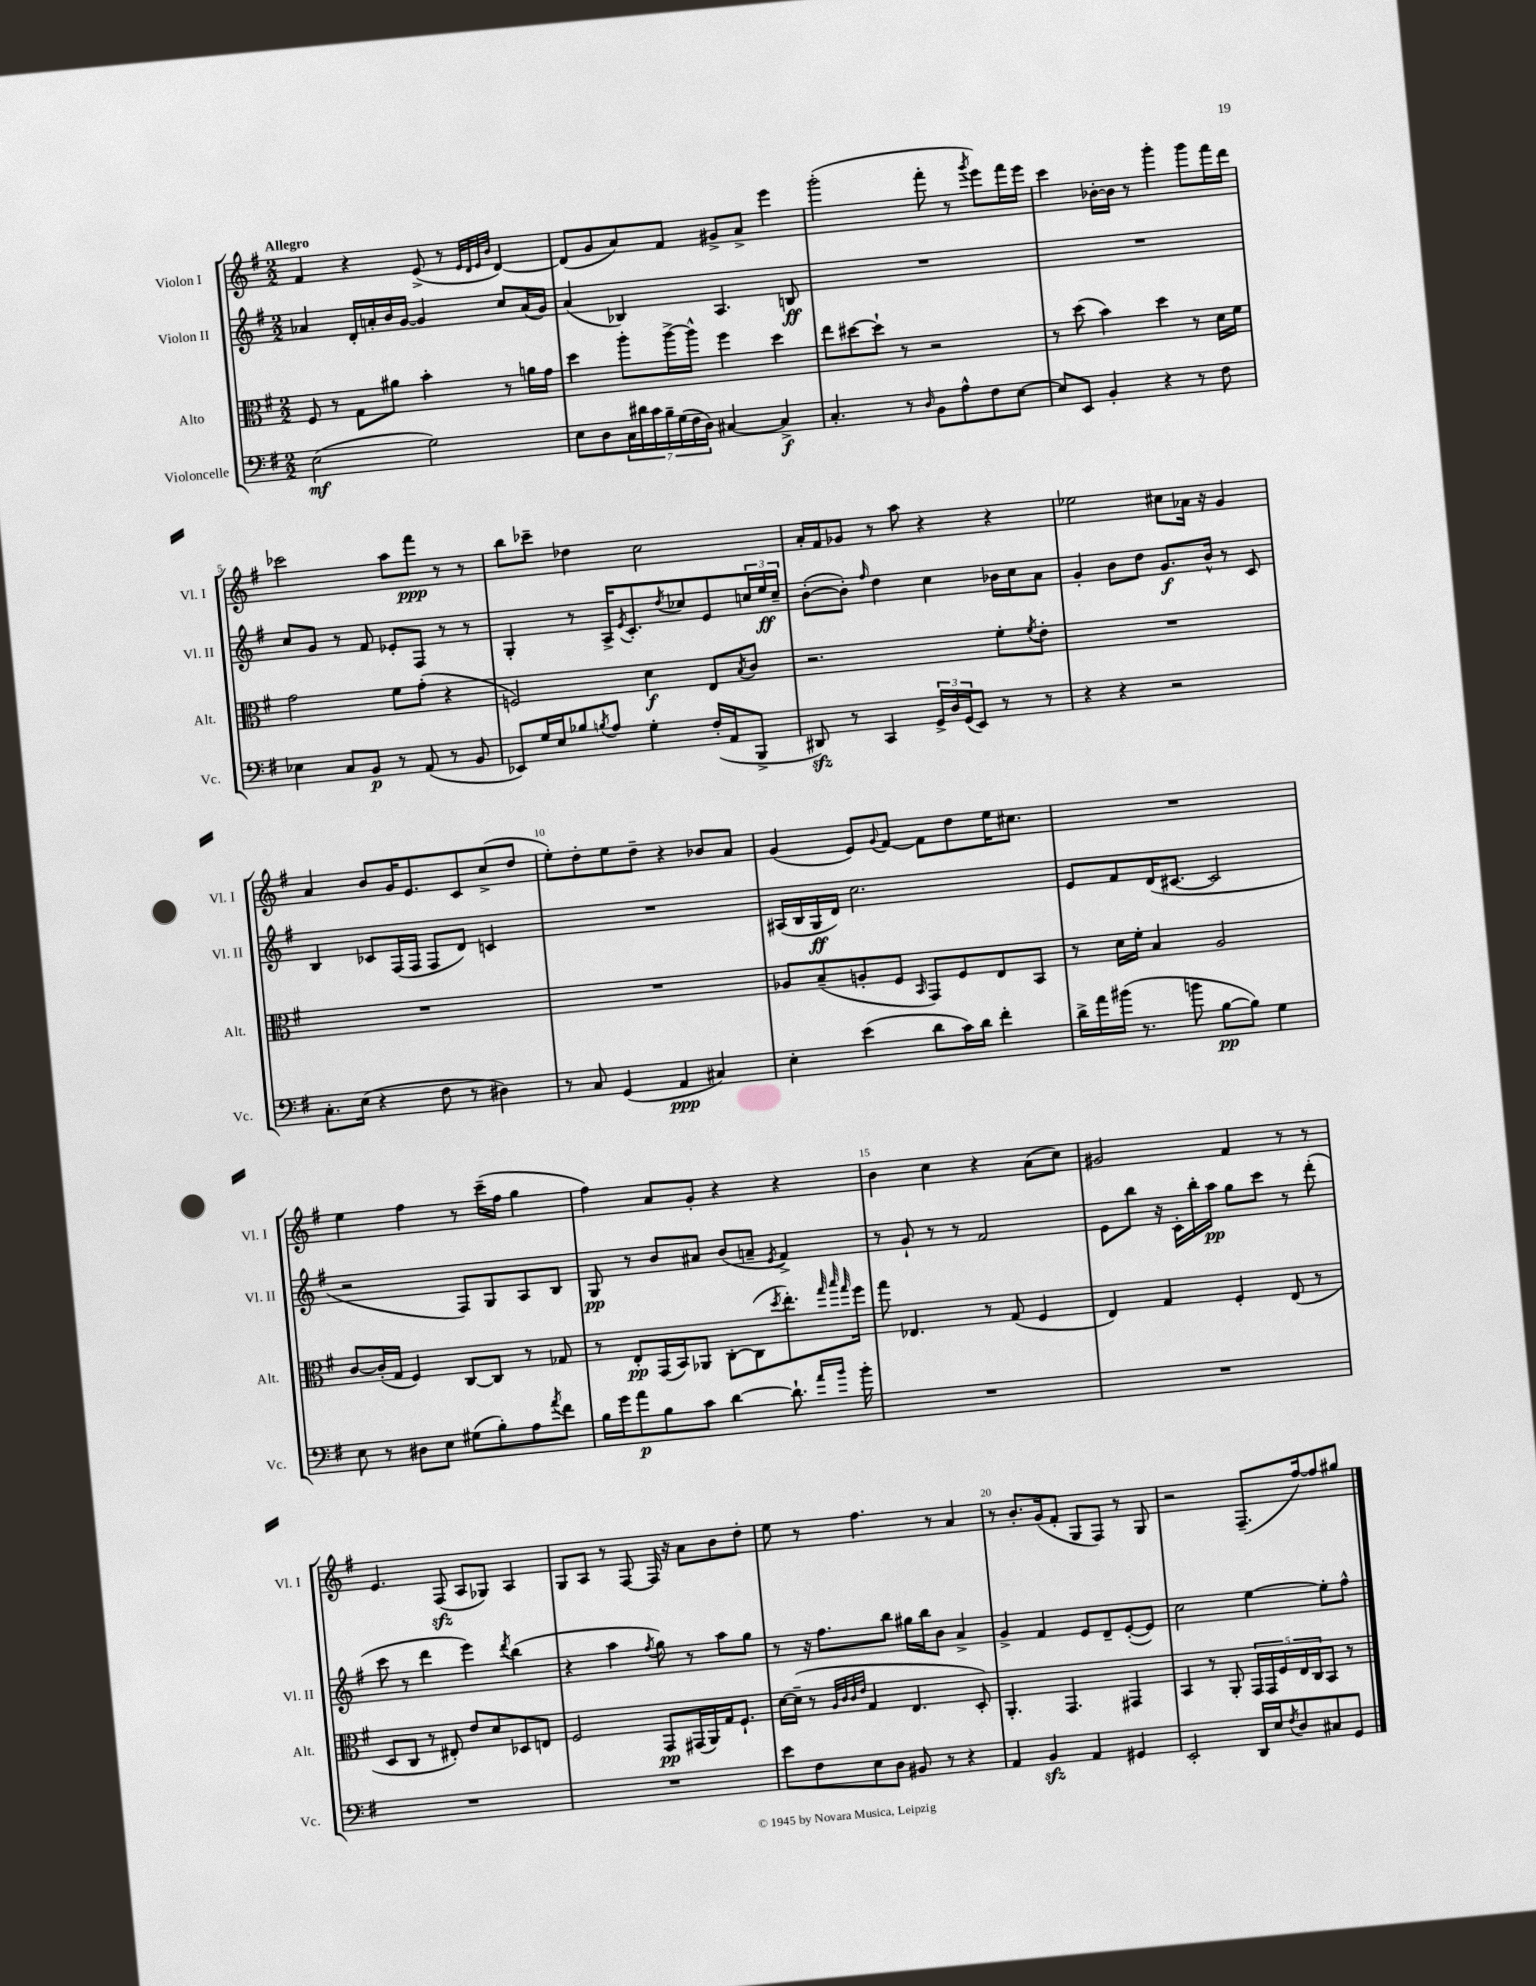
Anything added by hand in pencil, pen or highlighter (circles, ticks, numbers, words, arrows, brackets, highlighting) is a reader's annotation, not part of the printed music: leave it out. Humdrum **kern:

**kern	**kern	**kern	**kern
*staff4	*staff3	*staff2	*staff1
*clefF4	*clefC3	*clefG2	*clefG2
*k[f#]	*k[f#]	*k[f#]	*k[f#]
*M2/2	*M2/2	*M2/2	*M2/2
(2E	8F#	4a-	4f#
.	8r	.	.
.	8G	16d'	4r
.	.	16a'	.
.	8a#	16b	.
.	.	[16g	.
2G)	4b'	4g]	(8e^
.	.	.	8r
.	.	.	32qqe
.	.	.	32qqd
.	.	.	32qqe
.	.	.	32qqb
.	8r	8cc	[4d)
.	16a	(16a	.
.	16g	16g)	.
=	=	=	=
8E	4dd	(4a	(8d]
8D	.	.	8g
28C	8aa'	4B-)	8a)
28d#	.	.	.
28c	.	.	.
28B~	.	.	.
.	[16aa^	.	8f#
(28G	.	.	.
28F#	.	.	.
.	16aa^^]	.	.
28D)	.	.	.
[4C#	4ff#	4.A	8g#^
.	.	.	8a^
4C#^]	4dd	.	4eee
.	.	8B	.
=	=	=	=
4.C'	8ee	1r	(2ggg'
.	[8dd#	.	.
.	8dd#`]	.	.
8r	8r	.	.
16qqD	.	.	.
8BB	2r	.	8fff#'
8A^^	.	.	8r
.	.	.	8qggg
8F#	.	.	8eee)
[8E	.	.	16fff#
.	.	.	16eee
=	=	=	=
8E]	8r	1r	4ccc
8EE	(8dd	.	.
4BB'	4b)	.	[16b-'
.	.	.	16b-]
.	.	.	8r
4r	4dd	.	4ggg'
8r	8r	.	8ggg
8F#	16d	.	16fff#
.	16f#	.	16ddd
=	=	=	=
4E-	2g	8cc	2ccc-
.	.	8g	.
8C	.	8r	.
8BB	.	8f#	.
8r	8f#	8e-'	8aa
(8AA	(8g'	8F#	8fff#
8r	4r	8r	8r
8BB	.	8r	8r
=	=	=	=
8EE-)	2F)	4G'	8bb
16G	.	.	8ccc-~
16E	.	.	.
8B-	.	8r	4dd-
8qB	.	.	.
8A	.	16A^	.
.	.	8qe	.
.	.	8.c'	.
4G'	4d	.	2cc
.	.	8qdd	.
.	.	8cc-	.
(16F#'	8E	8e	.
16AA	.	.	.
.	8qB	.	.
8BBB^	8c	24cc	.
.	.	24ee	.
.	.	24cc~	.
=	=	=	=
8DD#)	2.r	([8b'	16a'
.	.	.	16f#
8r	.	8b'])	8g-
.	.	16qqff#	.
4CC	.	4dd	8r
.	.	.	8aa
24GG^	.	4cc	4r
24D	.	.	.
(24GG	.	.	.
8EE)	.	.	.
8r	8f#'	16b-	4r
.	.	16cc	.
.	8qf#	.	.
8r	8e'	8a	.
=	=	=	=
4r	1r	4g'	2ee-
4r	.	8b	.
.	.	8dd	.
2r	.	8.g	8cc#
.	.	.	16a-
.	.	16b^^	16r
.	.	8r	4g
.	.	8c	.
=	=	=	=
8.C'	1r	4B	4a
(16E	.	.	.
4r	.	8c-	8b
.	.	(16F#	16g
.	.	16F#	8.e
8F#	.	8F#	.
8r	.	8d)	8c
4D#)	.	4c	(8cc^
.	.	.	8dd
=	=	=	=
8r	1r	1r	8ee')
8C	.	.	8dd'
(4GG	.	.	8ee
.	.	.	8dd~
4AA	.	.	4r
4C#)	.	.	8b-
.	.	.	8a
=	=	=	=
4E'	8A-	(16A#	(4g
.	.	16B	.
.	(8B~	16G	.
.	.	16d)	.
(4e	8A'	2.cc	8e)
.	.	.	8qqg
.	8F#	.	[8f#
.	16qqBB	.	.
8d	8GG)	.	8f#]
16c)	8F#	.	8dd
16d	.	.	.
4f#'	8E	.	16ee
.	.	.	8.cc#
.	8BB	.	.
=	=	=	=
16d^	8r	8e	1r
16a	.	.	.
(16b#	16d	8f#	.
8.r	16f#'	.	.
.	4B	(16d	.
.	.	[8.c#	.
8b	.	.	.
[8B	2A	2c#]	.
8B])	.	.	.
4G	.	.	.
=	=	=	=
8E	[8c	2r	4ee
8r	(16c']	.	.
.	16G	.	.
8D#	4F#)	.	4ff#
8E	.	.	.
(8G#	[8C	8F#)	8r
8B')	8C]	8G	(16ccc~
.	.	.	16ff#
8A	8r	8A	4gg
8qa	.	.	.
8f#	8G-	8B	.
=	=	=	=
16B	8r	8G	4ff#)
16g	.	.	.
8a	8E'	8r	.
8B	(16GG	8b	8a
.	16BB)	.	.
8c	8AA-	8a#	8g'
[4d	[8C'	(8b	4r
.	(8C]	8a~	.
.	8qdd	8qe	.
8.d`]	8.ee')	4f#^)	4r
.	32qqgg	.	.
16qqa	32qqbb	.	.
16qqb	32qqgg	.	.
16b'	16ff#	.	.
=	=	=	=
1r	8gg	8r	4b
.	4.E-	8g`	.
.	.	8r	4cc
.	.	8r	.
.	8r	2f#	4r
.	(8G	.	.
.	4F#	.	(8a
.	.	.	8cc)
=	=	=	=
1r	4E)	8e	2g#
.	.	8bb	.
.	4G	16r	.
.	.	16c'	.
.	.	16bb'	.
.	.	16aa	.
.	4F#'	8gg	4f#
.	.	8ccc	.
.	(8E	8r	8r
.	8r	(8ddd'	8r
=	=	=	=
1r	8D	8ccc	4.e
.	8C	8r	.
.	8r	4ddd	.
.	8E#')	.	(8F#
.	8e	4eee)	8A
.	8d	.	8G-)
.	.	8qddd	.
.	8D-	(4bb	4A
.	8E	.	.
=	=	=	=
1r	2F#	4r	8G
.	.	.	8A
.	.	4aa	8r
.	.	.	[8F#
.	.	8qff#	.
.	8GG	8gg)	16F#]
.	.	.	16r
.	(16GG#	8r	8a
.	16AA)	.	.
.	16G	8aa	8b
.	8.F#`	.	.
.	.	8gg	8dd'
=	=	=	=
8e	[16d	8r	8ee
.	(16d~]	.	.
8F#	8r	16r	8r
.	.	8.ff#	.
.	32qqA	.	.
.	32qqc	.	.
.	32qqc	.	.
.	32qqe	.	.
8E	4G	.	4.ff#
8D	.	8bb	.
8BB#	4.E	16gg#	.
.	.	16bb	.
8r	.	8b	8r
4r	.	4a^	4a
.	8D')	.	.
=	=	=	=
4AA	4.AA'	4g^	8r
.	.	.	8.b'
4BB	.	4f#	.
.	.	.	(16g
.	4.GG	.	8f#'
4AA	.	8e	8G
.	.	8d~	8F#)
4GG#	4GG#	([8e'	8r
.	.	8e])	8G
=	=	=	=
2EE'	4BB	2cc	2r
.	8r	.	.
.	8AA'	.	.
16DD	20GG	[4ee	(8.F#~
.	20GG	.	.
16E	.	.	.
.	20F#	.	.
8qF#	.	.	.
8D	.	.	.
.	20E	.	.
.	.	.	[16ff#)
.	20C	.	.
8C#	8BB	8ee']	8ff#]
8GG	8r	8ff#^^	8gg#
==	==	==	==
*-	*-	*-	*-
